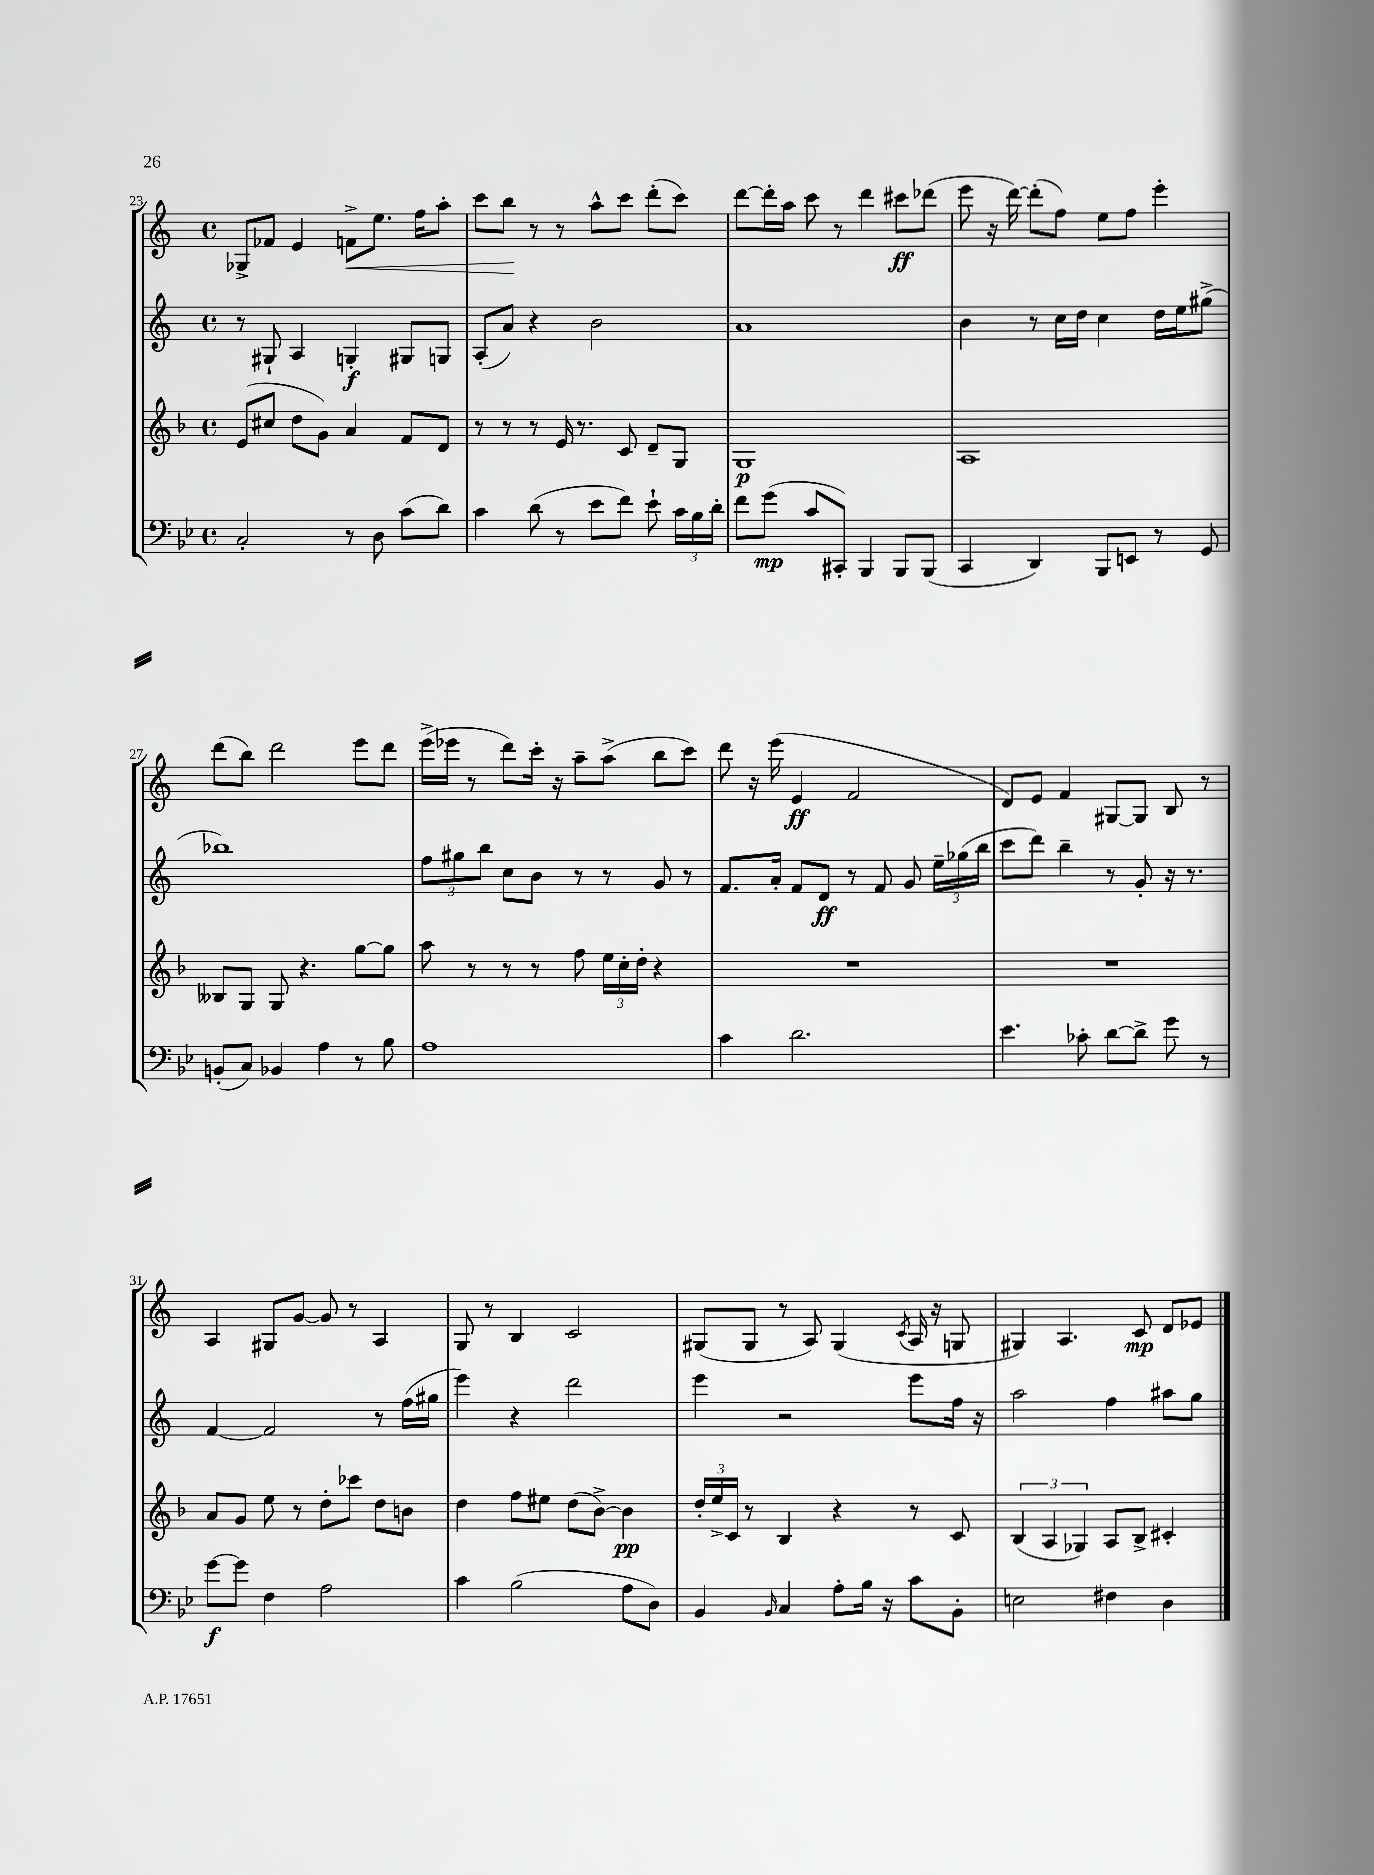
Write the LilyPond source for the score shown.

<<
\new StaffGroup <<
\new Staff = "s0" {
    \clef treble \key c \major \defaultTimeSignature \time 4/4
    \autoBeamOff ges8[-> fes'8] e'4 f'8[->\< e''8.] f''16[ a''8]-. |
    c'''8[ b''8]\! r8 r8 a''8[-^ c'''8] d'''8[-.( c'''8]) |
    d'''8[~ d'''16-. a''16] c'''8 r8 d'''4 cis'''8[\ff des'''8]( |
    e'''8 r16 d'''16~) d'''8[-.( f''8]) e''8[ f''8] e'''4-. |
    d'''8[( b''8]) d'''2 e'''8[ d'''8] |
    e'''16[->( ees'''16] r8 d'''8[) c'''16]-. r16 a''8[-- a''8]->( b''8[ c'''8]) |
    d'''8 r16 e'''16( e'4\ff f'2 |
    d'8[) e'8] f'4 gis8[~ gis8] b8 r8 |
    a4 gis8[ g'8]~ g'8 r8 a4 |
    g8 r8 b4 c'2 |
    gis8[( gis8] r8 a8) gis4( \acciaccatura { c'8 } a16 r16 g8 |
    gis4) a4. c'8\mp d'8[ ees'8] \bar "|." |
}
\new Staff = "s1" {
    \clef treble \key c \major \defaultTimeSignature \time 4/4
    \autoBeamOff r8 gis8-! a4 g4-.\f gis8[ g8] |
    a8[-.( a'8]) r4 b'2 |
    a'1 |
    b'4 r8 c''16[ d''16] c''4 d''16[ e''16 gis''8]->( |
    bes''1) |
    \tuplet 3/2 { f''8[ gis''8 b''8] } c''8[ b'8] r8 r8 g'8 r8 |
    f'8.[ a'16]-. f'8[ d'8]\ff r8 f'8 g'8 \tuplet 3/2 { e''16[-- ges''16( b''16] } |
    c'''8[ d'''8]) b''4-- r8 g'8-. r16 r8. |
    f'4~ f'2 r8 f''16[( gis''16] |
    e'''4) r4 d'''2 |
    e'''4 r2 e'''8[ f''16] r16 |
    a''2 f''4 ais''8[ g''8] \bar "|." |
}
\new Staff = "s2" {
    \clef treble \key f \major \defaultTimeSignature \time 4/4
    \autoBeamOff e'8[( cis''8] d''8[ g'8]) a'4 f'8[ d'8] |
    r8 r8 r8 e'16 r8. c'8 d'8[-- g8] |
    g1\p |
    a1 |
    beses8[ g8] g8 r4. g''8[~ g''8] |
    a''8 r8 r8 r8 f''8 \tuplet 3/2 { e''16[ c''16-. d''16]-. } r4 |
    R1 |
    R1 |
    a'8[ g'8] e''8 r8 d''8[-. ces'''8] d''8[ b'8] |
    d''4 f''8[ eis''8] d''8[( bes'8]~->) bes'4\pp |
    \tuplet 3/2 { d''16[-. e''16-> c'16] } r8 bes4 r4 r8 c'8 |
    \tuplet 3/2 { bes4( a4 ges4) } a8[ bes8]-> cis'4-. \bar "|." |
}
\new Staff = "s3" {
    \clef bass \key bes \major \defaultTimeSignature \time 4/4
    \autoBeamOff c2-. r8 d8 c'8[( d'8]) |
    c'4 d'8( r8 ees'8[ f'8]) ees'8-! \tuplet 3/2 { c'16[ bes16 d'16]-. } |
    f'8[ g'8]\mp( c'8[ cis,8]-.) bes,,4 bes,,8[ bes,,8]( |
    c,4 d,4) bes,,8[ e,8] r8 g,8 |
    b,8[-.( c8]) bes,4 a4 r8 bes8 |
    a1 |
    c'4 d'2. |
    ees'4. ces'8-. d'8[~ d'8]-> g'8 r8 |
    g'8[~\f g'8] f4 a2 |
    c'4 bes2( a8[ d8]) |
    bes,4 \grace { bes,16 } c4 a8[-. bes16] r16 c'8[ bes,8]-. |
    e2 fis4 d4 \bar "|." |
}
>>
>>
\layout { \context { \Score currentBarNumber = #23 } }
